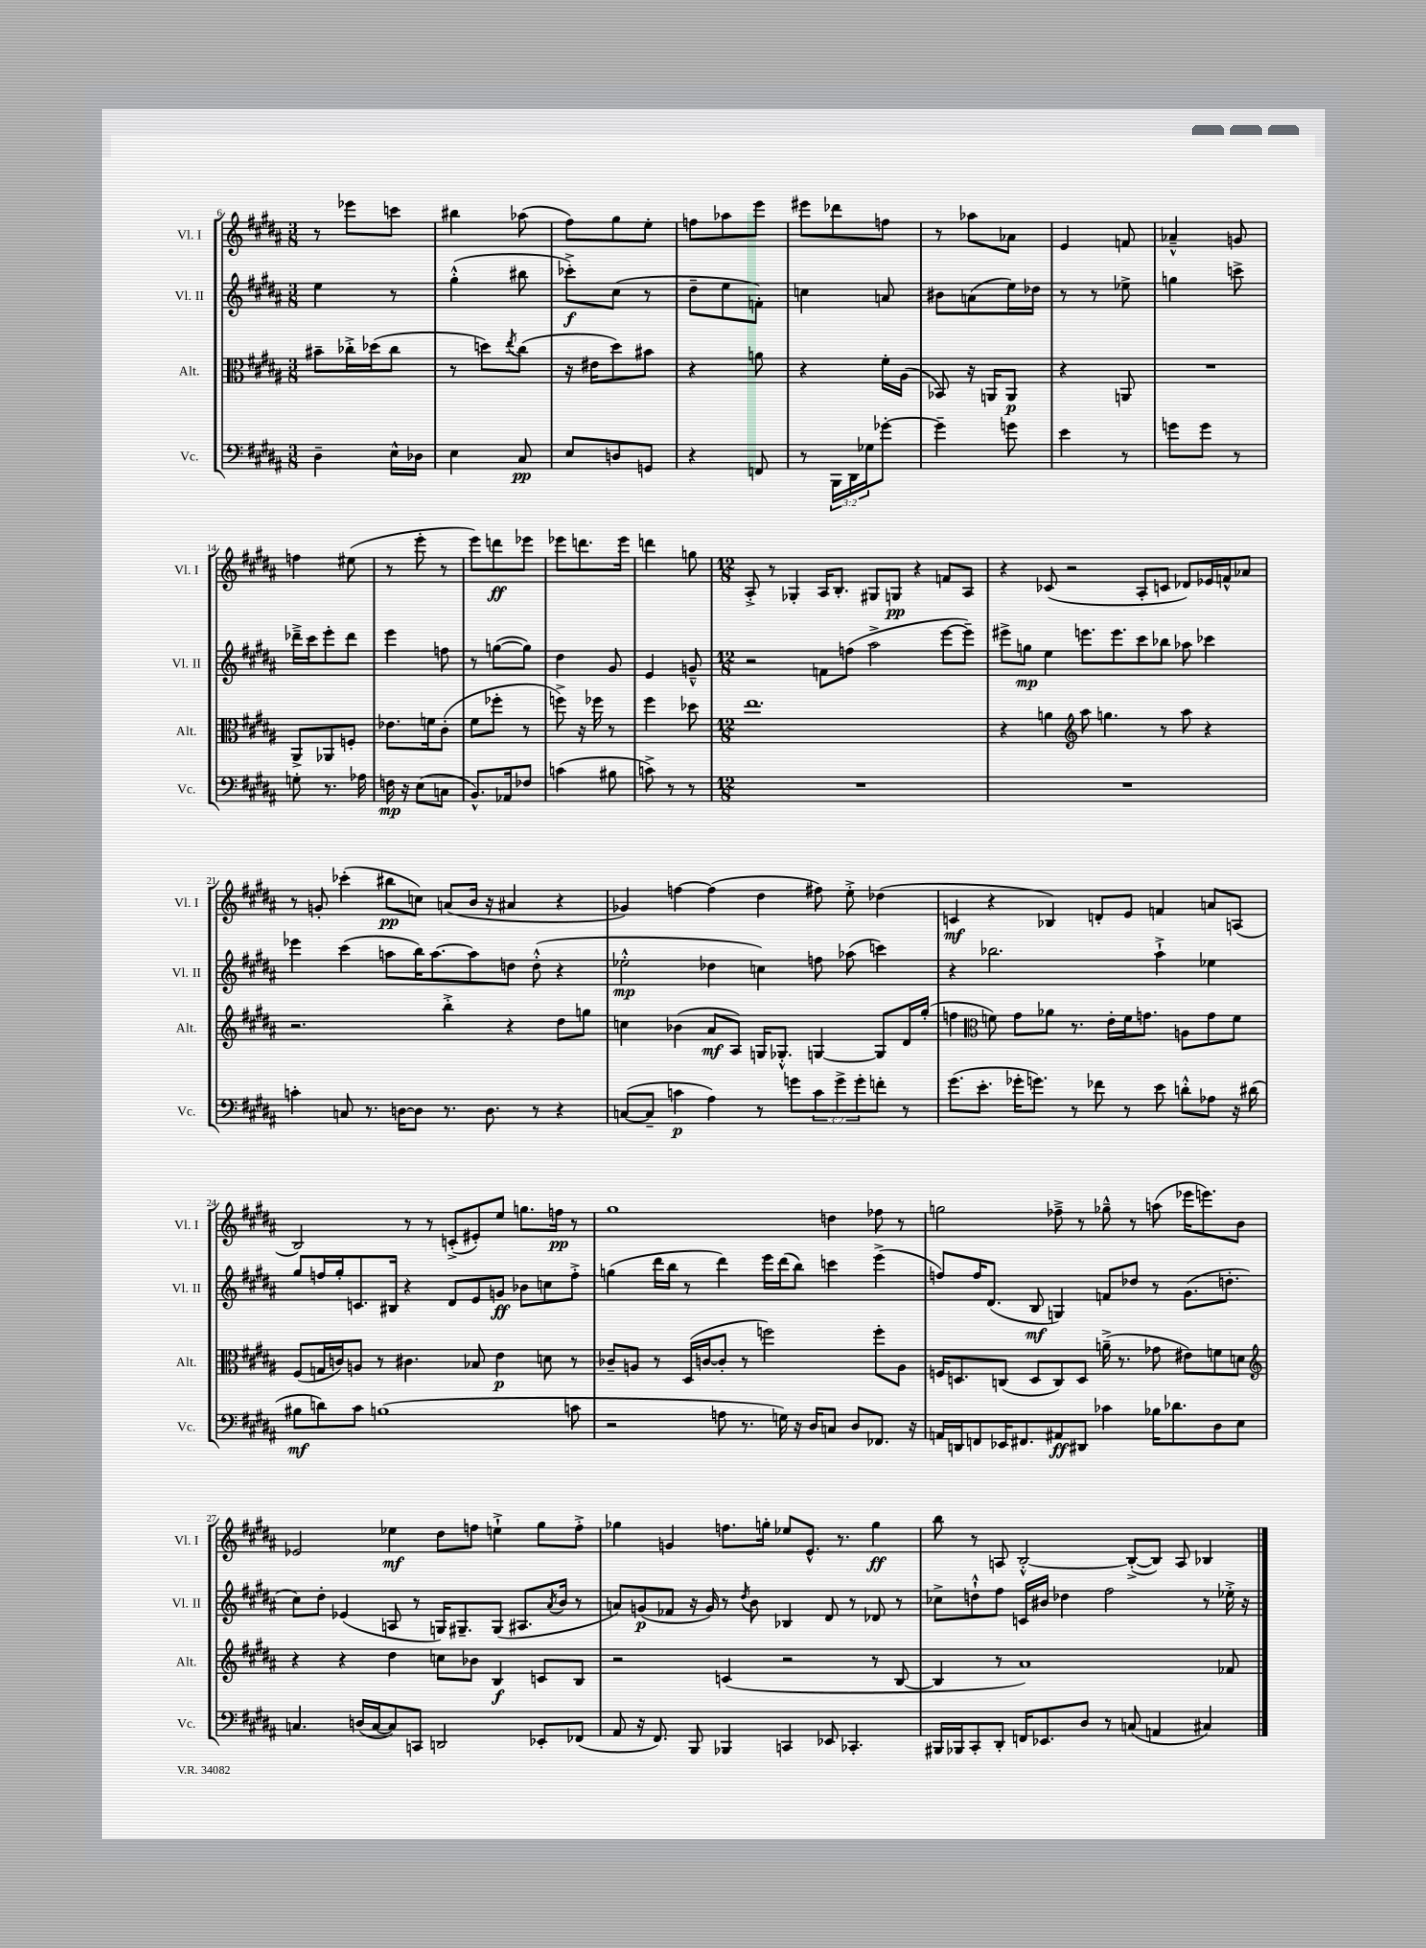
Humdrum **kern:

**kern	**kern	**kern	**kern
*staff4	*staff3	*staff2	*staff1
*clefF4	*clefC3	*clefG2	*clefG2
*k[f#c#g#d#a#]	*k[f#c#g#d#a#]	*k[f#c#g#d#a#]	*k[f#c#g#d#a#]
*M3/8	*M3/8	*M3/8	*M3/8
4D#~\	8b#~\L	4ee\	8r
.	16cc-'^\L	.	8eee-\L
.	(16dd-\J	.	.
16E^^\LL	8cc-\J	8r	8ccc\J
16D-\JJ	.	.	.
=	=	=	=
4E\	8r	(4gg#'^^\	4bb#\
.	8dd\L)	.	.
.	8qee/	.	.
8C#/	(8cc#\J	8bb#\	(8aa-\
=	=	=	=
8E/L	16r	8ccc-'^\L)	8ff#\L)
.	16e#\LK	.	.
8D/	8dd#\)	(8cc#\J	8gg#\
8GG/J	8b#\J	8r	8ee'\J
=	=	=	=
4r	4r	8dd#~\L	8ff\L
.	.	8ee\	8aa-\
8FF/	8a\	8f'\J)	8eee\J
=	=	=	=
8r	4r	4cc\	8eee#\L
24BBB\LL	.	.	8ddd-\
24DD#\	.	.	.
24G-\J	.	.	.
[8g-'\J	16f#'\LL	8a/	8ff\J
.	(16A#\JJ	.	.
=	=	=	=
4g-~\]	8BB-/)	8b#\L	8r
.	16r	(8a\	8aa-\L
.	16AA/LK	.	.
8g\	8AA/J	16ee\L)	8a-\J
.	.	16dd-\JJ	.
=	=	=	=
4e\	4r	8r	4e/
.	.	8r	.
8r	8AA/	8ee-^\	8f/
=	=	=	=
8g\L	4.r	4gg\	4a-~^^/
8g\J	.	.	.
8r	.	8ccc^\	8g/
=	=	=	=
8G'\	8AA#^/L	16ddd-~^\LL	4ff\
.	.	16ccc#\J	.
8.r	8AA-/	8eee'\	.
.	8F'/J	8ddd-\J	(8ee#\
16A-\	.	.	.
=	=	=	=
16F\	8.e-\L	4eee\	8r
16r	.	.	.
(8E\L	.	.	8eee'\
.	16f\k	.	.
8C\J	(8c#'\J	8ff\	8r
=	=	=	=
8.BB^^/L)	8f#\L	8r	8eee\L)
.	8ff-'\J	([8gg\L	8ddd\
16AA-/k	.	.	.
8F-/J	8r	8gg\]J)	8eee-\J
=	=	=	=
(4c\	8ff^\)	4dd#\	8eee-\L
.	16r	.	8.ddd\
.	16ff-\	.	.
8B#\	8r	8g#/	.
.	.	.	16eee-\Jk
=	=	=	=
8c^\)	4ff#\	4e/	4ddd\
8r	.	.	.
8r	8dd-\	8g~^^/	8gg\
=	=	=	=
*M12/8	*M12/8	*M12/8	*M12/8
1.r	1.ee	2r	8A#'^/
.	.	.	8r
.	.	.	4G-'/
.	.	8f\L	16A#/LK
.	.	.	8.B'/J
.	.	(8ff\J	.
.	.	2aa#^\	8G#/L
.	.	.	8G/J
.	.	.	4r
.	.	[8eee\L	8f/L
.	.	8eee~\]J)	8A#/J
=	=	=	=
1.r	4r	8eee#^\L	4r
.	.	8gg\J	.
.	4a\	4ee\	(8c-/
.	.	.	2r
*	*clefG2	*	*
.	8aa#\	8.eee\L	.
.	4.gg\	.	.
.	.	8.eee\	.
.	.	8ccc#\	8A#'/L
.	8r	8bb-\J	8c/J
.	8aa#\	8aa-\	8d-/L)
.	4r	4ccc-\	16e-/L
.	.	.	16f^^/J
.	.	.	8a-/J
=	=	=	=
4c'\	2.r	4eee-\	8r
.	.	.	8g'/
8C/	.	(4ccc#\	(4ccc-'\
8.r	.	.	.
.	.	8aa\L	8bb#\L
[16D\LK	.	.	.
8D\]J	.	16bb\K)	8cc\J)
.	.	[8.aa\	.
8.r	4bb'^\	.	(8a/L
.	.	8aa\]	16b/Jk
8.D\	.	.	16r
.	4r	8dd\J	4a#/
8r	.	(8dd'^^\	.
4r	8dd#\L	4r	4r
.	8gg\J	.	.
=	=	=	=
([8C/L	4cc\	2ee-'^^\	4g-/)
8C~/]J	.	.	.
4c\	(4b-\	.	[4ff\
4A#\)	8a#/L	4dd-\	(4ff\]
.	8A#/J)	.	.
8r	16G/LK	4cc\)	4dd#\
.	8.G-'^^/J	.	.
8g\L	.	.	.
12c\	[4G/	8ff\	8ff#\)
12g^\	.	.	.
.	.	(8aa-\	8ee'^\
12g'\	.	.	.
8f'\J	8G/]L	4ccc\)	(4dd-\
8r	16d#/L	.	.
.	(16gg#'/JJ	.	.
=	=	=	=
(8.g#\L	4ff\	4r	4c/
8.e'\J	.	.	.
*	*clefC3	*	*
.	8f\)	2.bb-\	4r
16g-'\LK	8g#\L	.	.
8.g\J)	.	.	.
.	8a-\J	.	4B-/)
8r	8.r	.	.
8f-\	.	.	8d'/L
.	16e'\LL	.	.
8r	16f\J	.	8e/J
.	8.g\J	.	.
8e\	.	4aa#`^\	4f/
8d'^^\L	8A\L	.	.
8A-\J	8g\	4ee-\	8a/L
16r	8f\J	.	(8A/J
(16d#\	.	.	.
=	=	=	=
8B#\L	(8F#/L	8gg#/L	2B/)
8d\)	16G/L	16ff/L	.
.	16c/J)	16gg#'/J	.
8c#\J	8A/J	8.c/	.
(1B	8r	.	.
.	.	16B#/Jk	.
.	4.c#\	4r	8r
.	.	.	8r
.	.	8d#/L	(8c'^/L
.	8B-/	8e/	8e#'/)
.	4e\	8g/J	8ee/J
.	.	8b-\L	8.gg\L
.	8d\	8cc\	.
.	.	.	16ff\Jk
8c\	8r	8ff'^\J	8r
=	=	=	=
2r	8c-~/L	(4gg\	1gg#
.	8A/J	.	.
.	8r	16ddd#\LL	.
.	.	16bb\JJ	.
.	(16D#/LL	8r	.
.	[16c/J	.	.
8A\	8c'/]J	4ddd#\)	.
8.r	8r	.	.
.	2ff\)	16eee\LL	.
16G\)	.	(16ddd#\J	.
16r	.	8bb\J)	.
16D#/LK	.	.	.
8C/J	.	4ccc\	4dd\
8D#/L	.	.	.
8.FF-/J	8ff'\L	(4eee^\	8ff-\
.	8A\J	.	8r
16r	.	.	.
=	=	=	=
16AA/LL	16F/LK	8ff/L)	2gg\
16DD/J	8.D/	.	.
8FF/	.	16ff/K	.
.	.	(8.d#/J	.
16EE-/K	(8C/J	.	.
8.FF#/	.	.	.
.	8D/L	8B/	.
8AA#/	8C/)	4G/)	8ff-~^\
8DD#/J	8D/J	.	8r
4c-\	(16a~^\	8f/L	8gg-~^^\
.	8.r	.	.
.	.	8dd-/J	8r
16B-\LK	8g-\	8r	(8aa\
8.d-\	.	.	.
.	8e#\L)	(8.g#\L	16eee-\LK
.	.	.	8.eee\)
8D#\	8f\	.	.
.	.	8.dd'\J	.
8E\J	8d\J	.	8b\J
=	=	=	=
*	*clefG2	*	*
4.C/	4r	8cc#\L)	2e-/
.	.	8dd#'\J	.
.	4r	(4e-/	.
(16D/LL	.	.	.
[16C/J	.	.	.
8C/])	4dd#\	8A/	4ee-\
8CC/J	.	8r	.
2DD/	8cc\L	16G/LK)	8dd#\L
.	.	8.G#~/	.
.	8b-\J	.	8ff\J
.	4B/	(8G#/J	4ee`^\
.	.	8.A#/L	.
8EE-'/L	8c/L	.	8gg#\L
.	.	8qa#/	.
.	.	16b/Jk	.
(8FF-/J	8B/J	8r	8ff'^\J
=	=	=	=
8AA#/	2r	8a/L)	4gg-\
16r	.	(8g/	.
8.FF#/)	.	.	.
.	.	8f-/J	4g/
8BBB/	.	16r	.
.	.	16g/)	.
4BBB-/	(4c/	8r	8.ff\L
.	.	8qdd#/	.
.	.	8b\	.
.	.	.	16gg'\Jk
4CC/	2r	4B-/	8ee-/L
.	.	.	8.e^^/J
8EE-/	.	8d#/	.
.	.	.	8.r
4.CC-'/	.	8r	.
.	8r	8d-/	4gg\
.	[8B/	8r	.
=	=	=	=
16BBB#/LL	4B/]	8cc-^\L	8bb\
16BBB-/J	.	.	.
8CC#'/	.	8dd`^^\	8r
8DD#'/J	8r	8ff#\J	8A/
16FF/LK	1a#)	16c/LL	[2B'^^/
8.EE-/	.	16b#/JJ	.
.	.	4dd-\	.
8D#/J	.	.	.
8r	.	2ff#\	.
(8C/	.	.	(8B'^/_L
4AA/	.	.	8B/]J)
.	.	.	8A/
4C#/)	.	8r	4B-/
.	8f-/	16ee-'^\	.
.	.	16r	.
==	==	==	==
*-	*-	*-	*-
